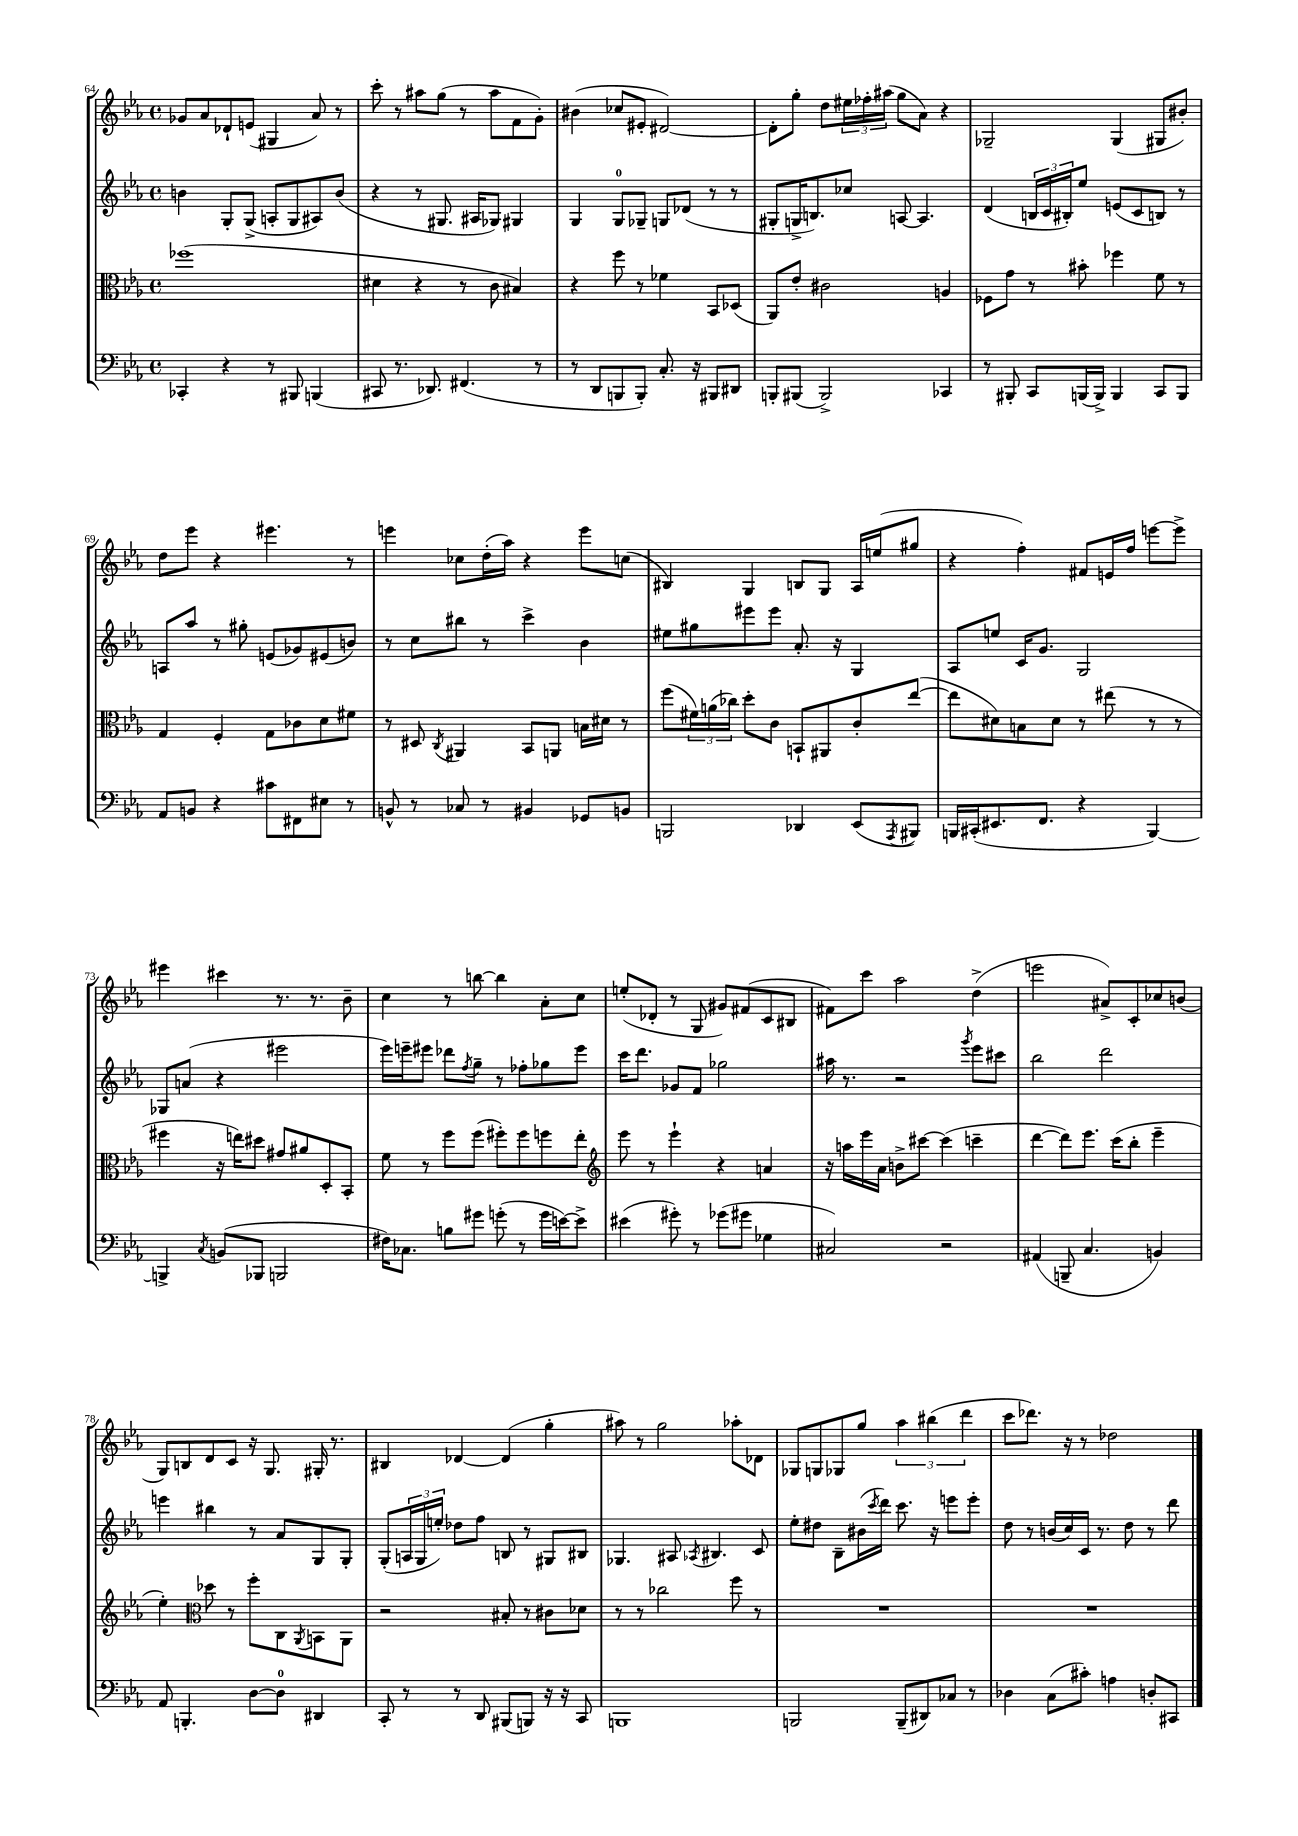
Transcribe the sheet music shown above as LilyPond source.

<<
\new StaffGroup <<
\new Staff = "s0" {
    \clef treble \key ees \major \defaultTimeSignature \time 4/4
    ges'8 aes'8 des'8-! e'8( gis4 aes'8) r8 |
    c'''8-. r8 ais''8 g''8( r8 ais''8 f'8 g'8-.) |
    bis'4( ces''8 eis'8-. dis'2~) |
    dis'8-. g''8-. d''8 \tuplet 3/2 { eis''16 fes''16-. ais''16( } g''8 aes'8) r4 |
    ges2-- ges4( gis8 bis'8-.) |
    d''8 ees'''8 r4 eis'''4. r8 |
    e'''4 ces''8 d''16-.( aes''16) r4 e'''8 c''8( |
    bis4) g4 b8 g8 aes16 e''16( gis''8 |
    r4 f''4-.) fis'8 e'16 f''16 e'''8~ e'''8-> |
    eis'''4 cis'''4 r8. r8. bes'8-- |
    c''4 r8 b''8~ b''4 aes'8-. c''8 |
    e''8-.( des'8-. r8 g8 gis'8) fis'8( c'8 bis8 |
    fis'8) c'''8 aes''2 d''4->( |
    e'''2 ais'8->) c'8-. ces''8 b'8( |
    g8) b8 d'8 c'8 r16 g8. gis16-. r8. |
    bis4 des'4~ des'4( g''4-. |
    ais''8) r8 g''2 aes''8-. des'8 |
    ges8 g8 ges8 g''8 \tuplet 3/2 { aes''4 bis''4( d'''4 } |
    c'''8 des'''8.) r16 r8 des''2 \bar "|." |
}
\new Staff = "s1" {
    \clef treble \key ees \major \defaultTimeSignature \time 4/4
    b'4 g8-. g8->( a8-. g8 ais8) b'8( |
    r4 r8 gis8. ais16 ges8) gis4 |
    g4 g8-0 ges8-- g8 des'8( r8 r8 |
    gis8-. g16-> b8.) ces''8 a8~ a4. |
    d'4( \tuplet 3/2 { b16 c'16 bis16-.) } ees''8 e'8( c'8 b8) r8 |
    a8 aes''8 r8 gis''8-. e'8( ges'8) eis'8( b'8) |
    r8 c''8 bis''8 r8 c'''4-> bes'4 |
    eis''8 gis''8 eis'''8 eis'''8 aes'8.-. r16 g4 |
    aes8 e''8 c'16 g'8. g2 |
    ges8 a'8( r4 eis'''2 |
    ees'''16) e'''16-- eis'''8 des'''8 \acciaccatura { f''8 } g''8-- r8 fes''8-. ges''8 eis'''8 |
    c'''16 d'''8. ges'8 f'8 ges''2 |
    ais''16 r8. r2 \acciaccatura { g'''8 } ees'''8 cis'''8 |
    bes''2 d'''2 |
    e'''4 bis''4 r8 aes'8 g8 g8-. |
    g8-.( \tuplet 3/2 { a16 g16 e''16-.) } des''8 f''8 b8 r8 gis8 bis8 |
    ges4. ais8 \acciaccatura { aes8 } bis4. c'8 |
    ees''8-. dis''8 bes8-- bis'16( \acciaccatura { c'''8 } d'''16) c'''8. r16 e'''8 e'''8-. |
    d''8 r8 b'16( c''16) c'16 r8. d''8 r8 d'''8 \bar "|." |
}
\new Staff = "s2" {
    \clef alto \key ees \major \defaultTimeSignature \time 4/4
    fes''1( |
    dis'4 r4 r8 c'8 bis4) |
    r4 f''8 r8 fes'4 bes,8 des8( |
    aes,8) ees'8-. cis'2 a4 |
    fes8 g'8 r8 bis'8-. fes''4 f'8 r8 |
    g4 f4-. g8 ces'8 d'8 fis'8 |
    r8 dis8 \acciaccatura { c8 } ais,4 bes,8 a,8 b16 dis'16 r8 |
    f''8( \tuplet 3/2 { fis'16) a'16( ces''16) } d''8-. c'8 b,8-! ais,8 c'8-. ees''8~( |
    ees''8 dis'8) b8 dis'8 r8 eis''8( r8 r8 |
    fis''4 r16 e''16) dis''8 gis'8 ais'8 d8-. bes,8-. |
    f'8 r8 f''8 f''8( fis''8-.) fis''8 f''8 ees''8-. |
    \clef treble ees'''8 r8 ees'''4-! r4 a'4 |
    r16 a''16 ees'''16 aes'16 b'8-> cis'''8~ cis'''4( c'''4-- |
    d'''4~ d'''8) ees'''8. c'''16( bes''8-. ees'''4-- |
    ees''4-.) \clef alto des''8 r8 f''8-. c8 \acciaccatura { aes,8 } b,8 aes,8 |
    r2 bis8-. r8 cis'8 des'8 |
    r8 r8 ces''2 f''8 r8 |
    R1 |
    R1 \bar "|." |
}
\new Staff = "s3" {
    \clef bass \key ees \major \defaultTimeSignature \time 4/4
    ces,4-. r4 r8 bis,,8 b,,4( |
    cis,8 r8. des,8.) fis,4.( r8 |
    r8 d,8 b,,8 b,,8-.) c8.-. r16 bis,,8 dis,8 |
    b,,8-. bis,,8( bis,,2->) ces,4 |
    r8 bis,,8-. c,8 b,,16( b,,16->) b,,4 c,8 b,,8 |
    aes,8 b,8 r4 cis'8 fis,8 eis8 r8 |
    b,8-^ r8 ces8 r8 bis,4 ges,8 b,8 |
    b,,2 des,4 ees,8( \acciaccatura { aes,,8 } bis,,8) |
    b,,16 cis,16-.( eis,8. f,8. r4 b,,4~) |
    b,,4-> \acciaccatura { c8 } b,8( bes,,8 b,,2 |
    fis16) ces8. b8 gis'8 g'8-.( r8 g'16 e'16~) e'8-> |
    eis'4( gis'8-.) r8 ges'8( gis'8 ges4 |
    cis2) r2 |
    ais,4( b,,8-- c4. b,4) |
    aes,8 b,,4.-. d8~ d8-0 dis,4 |
    c,8-. r8 r8 d,8 bis,,8( b,,8) r16 r16 c,8 |
    b,,1 |
    b,,2 b,,8--( dis,8) ces8 r8 |
    des4 c8( cis'8-.) a4 d8-. cis,8 \bar "|." |
}
>>
>>
\layout { \context { \Score currentBarNumber = #64 } }
